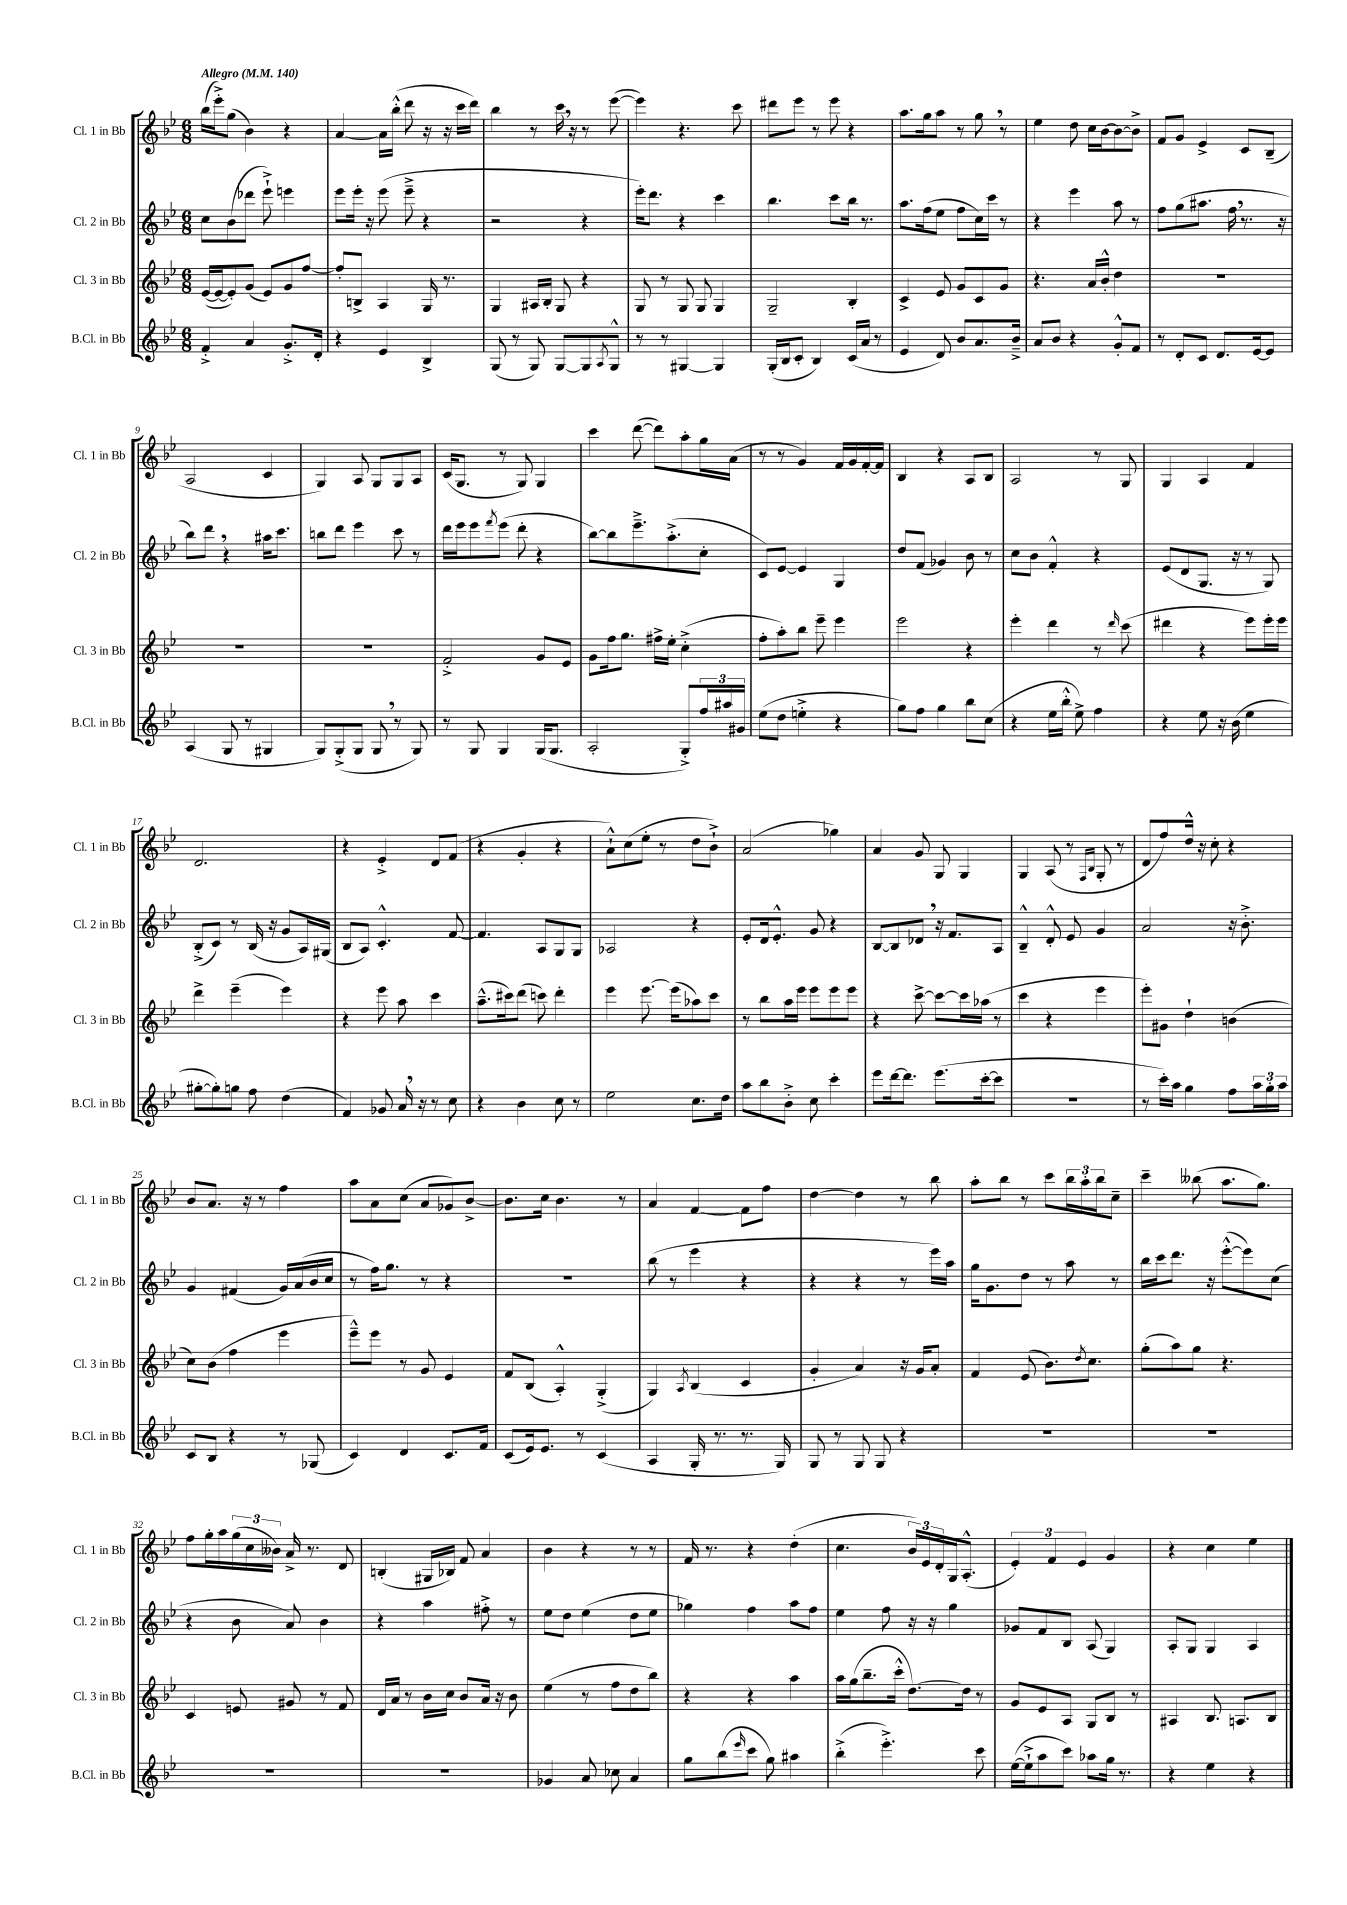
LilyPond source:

<<
\new StaffGroup <<
\new Staff = "s0" \with { instrumentName = "Cl. 1 in Bb" shortInstrumentName = "Cl. 1 in Bb" } {
    \clef treble \key bes \major \numericTimeSignature \time 6/8 \tempo "Allegro" 4 = 140
    bes''16( ees'''16-.->) g''8( bes'4) r4 |
    a'4~ a'16 bes''16-.-^( d'''8 r16 r16 c'''16 d'''16) |
    bes''4 r8 c'''16 \breathe r16 r8 ees'''8~( |
    ees'''4) r4. c'''8 |
    dis'''8 ees'''8 r8 ees'''8 r4 |
    a''8. g''16 a''8 r8 g''8 \breathe r8 |
    ees''4 d''8 c''16 bes'16~ bes'8~ bes'8-> |
    f'8 g'8 ees'4-> c'8 bes8--( |
    a2 c'4 |
    g4) a8 g8 g8 a8 |
    c'16( g8. r8 g8) g4 |
    c'''4 d'''8~( d'''8) a''8-. g''16 a'16( |
    r8 r8 g'4) f'16 g'16 f'16~-. f'16 |
    bes4 r4 a8 bes8 |
    a2 r8 g8 |
    g4 a4 f'4 |
    d'2. |
    r4 ees'4-.-> d'8 f'8( |
    r4 g'4-. r4 |
    a'8-!-^) c''8( ees''8-. r8 d''8 bes'8-!->) |
    a'2( ges''4) |
    a'4 g'8 g8 g4 |
    g4 a8( r8 \grace { f16 bes16 } g8-. r8 |
    d'8 f''8) d''16-^ r16 c''8-. r4 |
    bes'8 a'8. r16 r8 f''4 |
    a''8 a'8 c''8( a'8 ges'8) bes'8~-> |
    bes'8. c''16 bes'4. r8 |
    a'4 f'4~ f'8 f''8 |
    d''4~ d''4 r8 bes''8 |
    a''8-. bes''8 r8 c'''8 \tuplet 3/2 { bes''16 a''16-. bes''16 } c''8-- |
    c'''4-- beses''8( a''8. g''8.) |
    f''8 g''16-. a''16 \tuplet 3/2 { g''16( c''16 beses'16) } a'16-> r8. d'8 |
    b4-.( gis16 bes16) f'8 a'4 |
    bes'4 r4 r8 r8 |
    f'16 r8. r4 d''4-.( |
    c''4. \tuplet 3/2 { bes'16) ees'16 d'16-. } g16 a8.-.-^( |
    \tuplet 3/2 { ees'4-.) f'4 ees'4 } g'4 |
    r4 c''4 ees''4 \bar "|." |
}
\new Staff = "s1" \with { instrumentName = "Cl. 2 in Bb" shortInstrumentName = "Cl. 2 in Bb" } {
    \clef treble \key bes \major \numericTimeSignature \time 6/8
    c''8 bes'8( des'''8 ees'''8-!->) e'''4 |
    ees'''8 ees'''16-. r16 ees'''8( ees'''8---> r4 |
    r2 r4 |
    ees'''16-.) d'''8. r4 c'''4 |
    bes''4. c'''8 bes''16 r8. |
    a''8. f''16( ees''8 f''8 c''16) c'''16 r8 |
    r4 ees'''4 a''8 r8 |
    f''8 g''8( ais''8. f''16 \breathe r8. r16 |
    bes''8) d'''8 \breathe r4 ais''16 c'''8. |
    b''8 d'''8 ees'''4 c'''8 r8 |
    d'''16 ees'''16 ees'''8 \acciaccatura { f'''8 } ees'''8( d'''8-. r4 |
    bes''8~) bes''8 ees'''8.---> a''8.-.->( c''8-. |
    c'8) ees'8~ ees'4 g4 |
    d''8 f'8( ges'4) bes'8 r8 |
    c''8 bes'8 f'4-.-^ r4 |
    ees'8( d'8 g8. r16 r8 g8) |
    bes8-.->( c'8) r8 bes16( r16 g'8 a16) gis16( |
    bes8 a8) c'4.-.-^ f'8~ |
    f'4. a8 g8 g8 |
    aes2 r4 |
    ees'8-. d'16 ees'8.-.-^ g'8 r4 |
    bes8~ bes8 des'8 \breathe r16 f'8. a8 |
    bes4---^ d'8-.-^ ees'8 g'4 |
    a'2 r16 bes'8.-.-> |
    g'4 fis'4( g'16) a'16( bes'16 c''16 |
    r8 f''16) g''8. r8 r4 |
    R2. |
    bes''8( r8 ees'''4 r4 |
    r4 r4 r8 ees'''16) a''16 |
    g''16 g'8. d''8 r8 a''8 r8 |
    bes''16 c'''16 d'''8. r16 ees'''8~-.-^( ees'''8) c''8( |
    r4 bes'8 a'8) bes'4 |
    r4 a''4 fis''8-.-> r8 |
    ees''8 d''8 ees''4( d''8 ees''8 |
    ges''4) f''4 a''8 f''8 |
    ees''4 f''8 r16 r16 g''4 |
    ges'8 f'8 bes8 a8( g4) |
    a8-. g8 g4 a4 \bar "|." |
}
\new Staff = "s2" \with { instrumentName = "Cl. 3 in Bb" shortInstrumentName = "Cl. 3 in Bb" } {
    \clef treble \key bes \major \numericTimeSignature \time 6/8
    ees'16~( ees'16~ ees'8-.) g'8( ees'8) g'8 f''8~ |
    f''8-. b8-> a4 g16 r8. |
    g4 ais16 bes16-. g8 r4 |
    g8 r8 g8 g8 g4 |
    g2-- bes4-. |
    c'4-> ees'8 g'8 c'8 g'8 |
    r4. a'16 bes'16-.-^ d''4 |
    R2. |
    R2. |
    R2. |
    f'2-.-> g'8 ees'8 |
    g'8 f''16 g''8. fis''16-> ees''16-. c''4-.->( |
    f''8-. a''8-.) bes''8 ees'''8-- ees'''4 |
    ees'''2 r4 |
    ees'''4-. d'''4 r8 \grace { d'''16 } c'''8( |
    dis'''4 r4 ees'''8) ees'''16-. ees'''16 |
    d'''4-> ees'''4--( ees'''4) |
    r4 ees'''8 a''8 c'''4 |
    a''8.---^( cis'''16) d'''8( c'''8) d'''4-. |
    ees'''4 ees'''8.~ ees'''16( aes''8) c'''8 |
    r8 bes''8 a''16 ees'''16 ees'''8 ees'''8 ees'''8 |
    r4 c'''8~-> c'''8~ c'''16 aes''16( r8 |
    c'''4 r4 ees'''4 |
    ees'''8-.) gis'8 d''4-! b'4( |
    c''8) bes'8( f''4 ees'''4 |
    ees'''8---^) ees'''8 r8 g'8 ees'4 |
    f'8 bes8( a4-.-^) g4-.->( |
    g4) \acciaccatura { a8 } bes4( c'4 |
    g'4-. a'4) r16 g'16 a'8-. |
    f'4 ees'8( bes'8.) \acciaccatura { d''8 } c''8. |
    g''8-.( a''8) g''8 r4. |
    c'4 e'8 gis'8 r8 f'8 |
    d'16 a'16 r8 bes'16 c''16 bes'8 a'16 r16 bes'8 |
    ees''4( r8 f''8 d''8 bes''8) |
    r4 r4 a''4 |
    a''16 g''16( bes''8.-- c'''16-.-^ d''8.~) d''16 r8 |
    g'8 ees'8 a8 g8 bes8 r8 |
    ais4 bes8. a8. bes8 \bar "|." |
}
\new Staff = "s3" \with { instrumentName = "B.Cl. in Bb" shortInstrumentName = "B.Cl. in Bb" } {
    \clef treble \key bes \major \numericTimeSignature \time 6/8
    f'4-.-> a'4 g'8.-.-> d'16-. |
    r4 ees'4 bes4-> |
    g8( r8 g8) g8~ g8 \acciaccatura { a8 } g8-^ |
    r8 r8 gis4~ gis4 |
    g16-.( bes16 c'8-. bes4) c'16( a'16 r8 |
    ees'4 d'8) bes'8 a'8. bes'16---> |
    a'8 bes'8 r4 g'8-.-^ f'8 |
    r8 d'8-. c'8 d'8. ees'16~ ees'8 |
    a4( g8 r8 gis4 |
    g8) g8-.->( g8 g8 \breathe r8 g8) |
    r8 g8 g4 g16( g8. |
    a2-. g8-.->) \tuplet 3/2 { f''16 ais''16 gis'16 } |
    ees''8( d''8 e''4-.-> r4 |
    g''8) f''8 g''4 bes''8 c''8( |
    r4 ees''16 bes''16-.-^ ees''8->) f''4 |
    r4 ees''8 r16 bes'16( ees''4 |
    gis''8~-. gis''8-.) g''8 f''8 d''4( |
    f'4) ges'8 a'16 \breathe r16 r8 c''8 |
    r4 bes'4 c''8 r8 |
    ees''2 c''8. d''16 |
    a''8 bes''8 bes'8-.-> c''8 c'''4-. |
    ees'''8 d'''16~ d'''8. ees'''8.( c'''16~-. c'''8 |
    R2. |
    r8 c'''16-.) a''16 g''4 f''8 \tuplet 3/2 { a''16 g''16-. a''16 } |
    c'8 bes8 r4 r8 ges8( |
    c'4) d'4 c'8. f'16 |
    c'8( ees'16) ees'8. r8 c'4( |
    a4 g16-. r8. r8. g16) |
    g8 r8 g8 g8 r4 |
    R2. |
    R2. |
    R2. |
    R2. |
    ges'4 a'8 ces''8 a'4 |
    g''8 bes''8( \grace { ees'''16 } c'''8 g''8) ais''4 |
    bes''4-.->( ees'''4.-.->) c'''8 |
    ees''16~( ees''16-!-> a''8 c'''8) aes''8 g''16 r8. |
    r4 ees''4 r4 \bar "|." |
}
>>
>>
